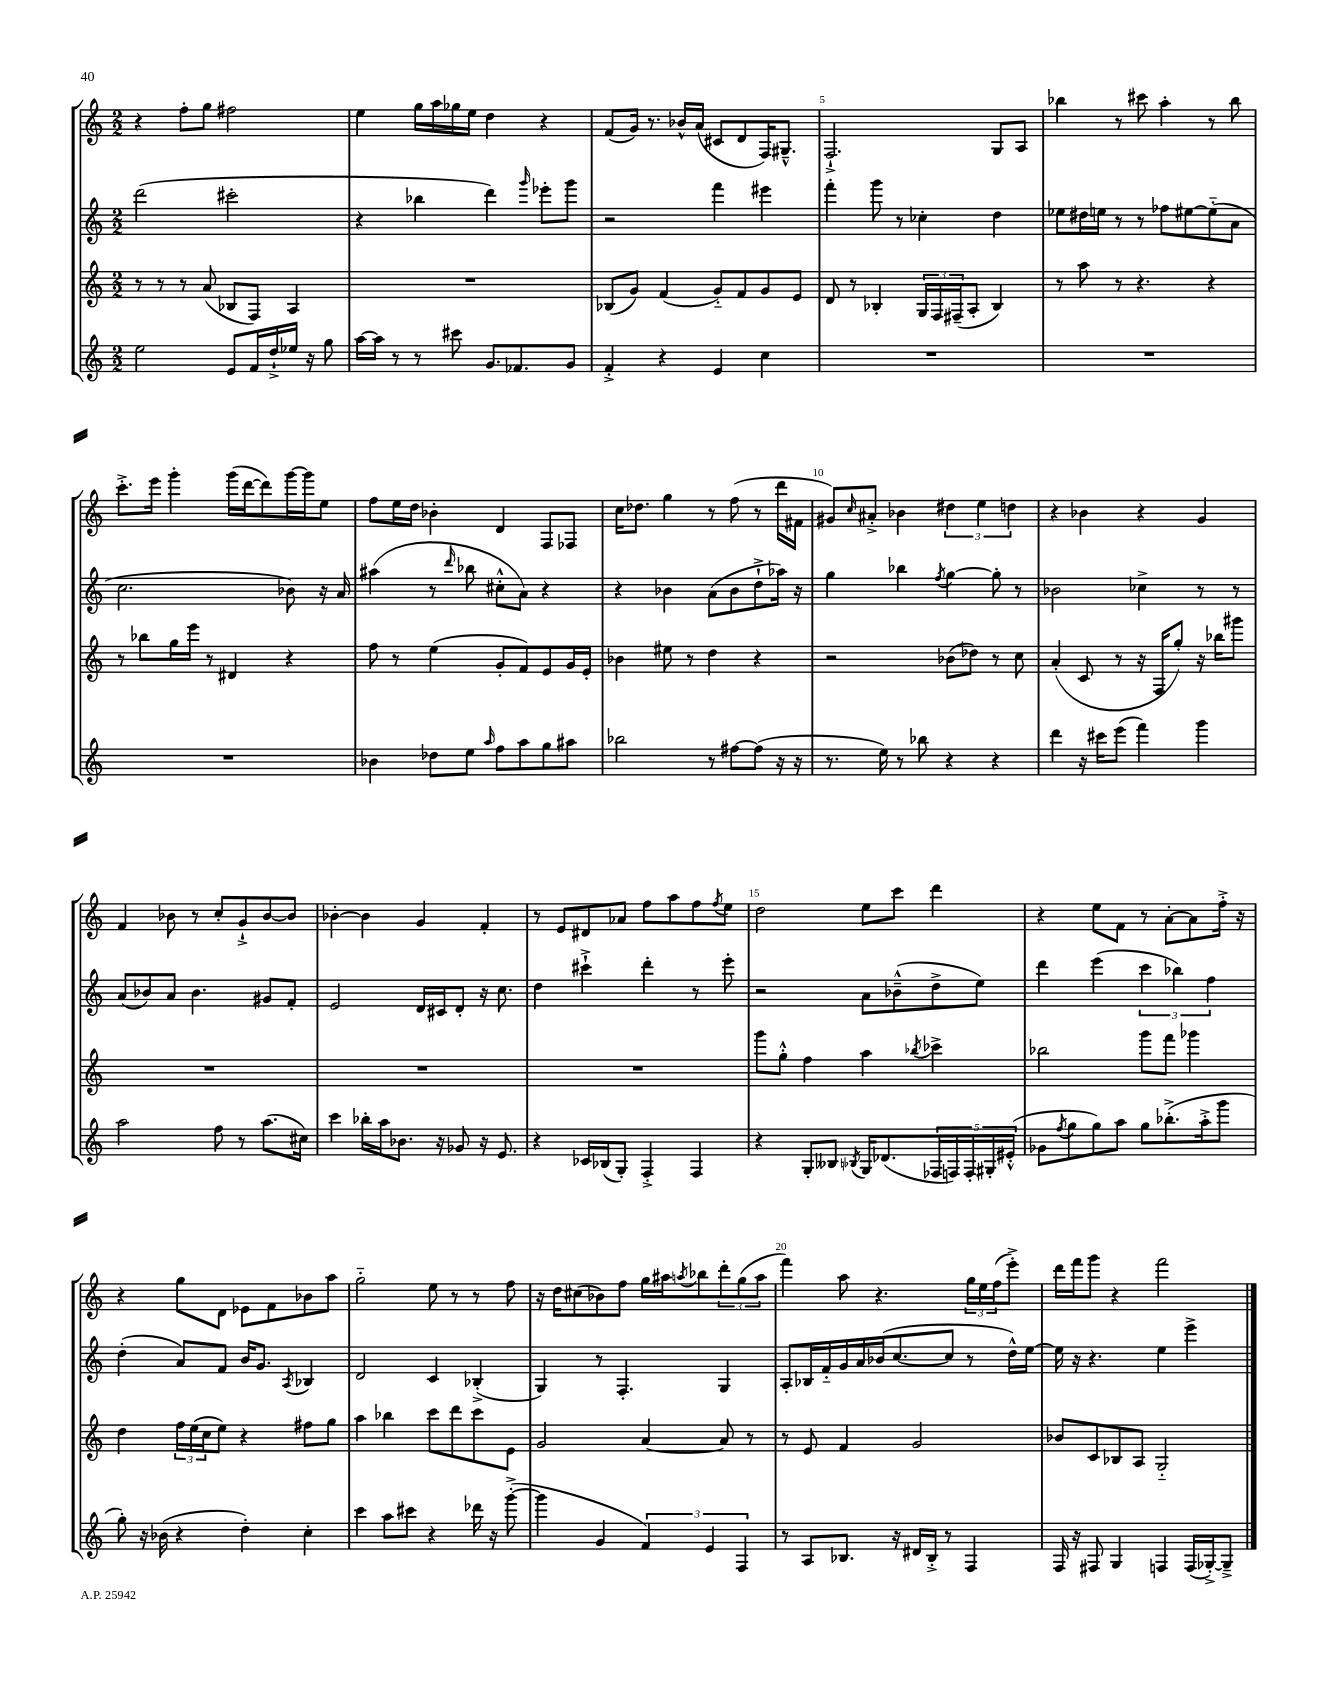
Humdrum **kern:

**kern	**kern	**kern	**kern
*staff4	*staff3	*staff2	*staff1
*clefG2	*clefG2	*clefG2	*clefG2
*k[]	*k[]	*k[]	*k[]
*M2/2	*M2/2	*M2/2	*M2/2
2ee	8r	(2ddd	4r
.	8r	.	.
.	8r	.	8ff'
.	(8a	.	8gg
8e	8B-	2ccc#'	2ff#
16f	8F)	.	.
16dd`^	.	.	.
16ee-	4A	.	.
16r	.	.	.
8gg	.	.	.
=	=	=	=
[16aa	1r	4r	4ee
16aa]	.	.	.
8r	.	.	.
8r	.	4bb-	16gg
.	.	.	16aa
8ccc#	.	.	16gg-
.	.	.	16ee
8.g	.	4ddd)	4dd
8.f-	.	.	.
.	.	16qqggg	.
.	.	8eee-'	4r
8g	.	8ggg	.
=	=	=	=
4f'^	(8B-	2r	(8f
.	8g)	.	16g)
.	.	.	8.r
4r	(4f	.	.
.	.	.	16b-^^
.	.	.	(16a
4e	8g'~)	4fff	8c#
.	8f	.	8d
4cc	8g	4eee#	16F)
.	.	.	8.G#~^^
.	8e	.	.
=	=	=	=
1r	8d	4fff'	2.F`^
.	8r	.	.
.	4B-'	8ggg	.
.	.	8r	.
.	24G	4cc-'	.
.	24F	.	.
.	(24F#~	.	.
.	8A'	.	.
.	4B-)	4dd	8G
.	.	.	8A
=	=	=	=
1r	8r	8ee-	4bb-
.	8aa	16dd#	.
.	.	16ee	.
.	8r	8r	8r
.	4.r	8r	8ccc#
.	.	8ff-	4aa'
.	.	[8ee#	.
.	4r	(8ee#'~]	8r
.	.	8a	8bb-
=	=	=	=
1r	8r	2.cc	8.ccc'^
.	8bb-	.	.
.	.	.	16eee
.	16gg	.	4ggg'
.	16eee	.	.
.	8r	.	.
.	4d#	.	(16ggg
.	.	.	[16ddd
.	.	.	8ddd])
.	4r	8b-)	[16ggg
.	.	.	16ggg]
.	.	16r	8ee
.	.	16a	.
=	=	=	=
4b-	8ff	(4aa#	8ff
.	8r	.	16ee
.	.	.	16dd
8dd-	(4ee	8r	4b-'
.	.	16qqddd	.
8ee	.	8bb-	.
16qqaa	.	.	.
8ff	8g'	8cc#'^^	4d
8aa	8f)	8a)	.
8gg	8e	4r	8F
8aa#	16g	.	8F-
.	16e'	.	.
=	=	=	=
2bb-	4b-	4r	16cc
.	.	.	8.dd-
.	8ee#	4b-	4gg
.	8r	.	.
8r	4dd	(8a	8r
[8ff#	.	8b-	(8ff
(8ff#]	4r	8dd`^	8r
16r	.	16aa-)	16ddd
16r	.	16r	16f#
=	=	=	=
8.r	2r	4gg	8g#)
.	.	.	16qqcc
.	.	.	8a#'^
16ee)	.	.	.
8r	.	4bb-	4b-
8bb-	.	.	.
.	.	8qff	.
4r	(8b-	[4gg	6dd#
.	8dd-)	.	.
.	.	.	6ee
4r	8r	8gg']	.
.	.	.	6dd
.	8cc	8r	.
=	=	=	=
4ddd	(4a'	2b-	4r
16r	8c	.	4b-
16ccc#	.	.	.
(8eee	8r	.	.
4fff)	16r	4cc-^	4r
.	16F	.	.
.	8gg')	.	.
4ggg	16r	8r	4g
.	16bb-	.	.
.	8ggg#	8r	.
=	=	=	=
2aa	1r	(8a	4f
.	.	8b-)	.
.	.	8a	8b-
.	.	4.b-	8r
8ff	.	.	8cc'
8r	.	.	8g`^
(8.aa	.	8g#	[8b-
.	.	8f'	8b-]
16cc#)	.	.	.
=	=	=	=
4ccc	1r	2e	[4b-'
16bb-'	.	.	4b-]
16aa	.	.	.
8.b-	.	.	.
.	.	16d	4g
16r	.	16c#	.
8g-	.	8d'	.
16r	.	16r	4f'
8.e	.	8.cc	.
=	=	=	=
4r	1r	4dd	8r
.	.	.	8e
16c-	.	4ccc#`^	8d#
(16B-	.	.	.
8G')	.	.	8a-
4F'^	.	4ddd'	8ff
.	.	.	8aa
4F	.	8r	8ff
.	.	.	8qff
.	.	8eee'	8ee
=	=	=	=
4r	8ggg	2r	2dd
.	8gg'^^	.	.
8G'	4ff	.	.
8B--	.	.	.
8qB-	.	.	.
16G	4aa	8a	8ee
(8.d-	.	.	.
.	.	(8b-~^^	8ccc
.	8qbb-	.	.
20F-	4ccc-^	8dd^	4ddd
20F)	.	.	.
20F'	.	.	.
.	.	8ee)	.
20G#'	.	.	.
(20e#'^^	.	.	.
=	=	=	=
8g-	2bb-	4ddd	4r
8qff	.	.	.
8gg	.	.	.
8gg)	.	(4eee	8ee
8aa	.	.	8f
8gg	8ggg	6ccc	8r
(8.bb-'^	8fff	.	[8a'
.	.	6bb-)	.
.	4ggg-	.	8a]
16aa'^	.	.	.
.	.	6ff	.
8ggg	.	.	16ff'^
.	.	.	16r
=	=	=	=
8gg')	4dd	(4dd'	4r
16r	.	.	.
(16b-	.	.	.
4r	24ff	8a)	8gg
.	(24ee	.	.
.	24cc	.	.
.	8ee)	8f	8d
4dd')	4r	16b	8e-
.	.	8.g	.
.	.	.	8f
.	.	8qA	.
4cc'	8ff#	4B-	8b-
.	8gg	.	8aa
=	=	=	=
4ccc	4aa	2d	2gg'~
8aa	4bb-	.	.
8ccc#	.	.	.
4r	8ccc	4c	8ee
.	8ddd	.	8r
16ddd-	8ccc	(4B-'^	8r
16r	.	.	.
([8ggg'^	8e	.	8ff
=	=	=	=
4ggg]	2g	4G)	16r
.	.	.	16dd
.	.	.	(8cc#
4g	.	8r	8b-)
.	.	4.F'	8ff
6f)	[4a	.	16gg
.	.	.	16aa#
.	.	.	8qaa
.	.	.	8bb-
6e	.	.	.
.	8a]	4G	12ddd'
6F	.	.	(12gg
.	8r	.	.
.	.	.	12aa
=	=	=	=
8r	8r	8A'	4fff)
8A	8e	16B-	.
.	.	16f'~	.
8.B-	4f	16g	8aa
.	.	16a	.
.	.	(16b-	4.r
16r	.	[8.cc	.
16d#	2g	.	.
16B-'^	.	.	.
8r	.	8cc]	.
4F	.	8r	24gg
.	.	.	24ee
.	.	.	(24ff
.	.	16dd^^)	8eee'^)
.	.	[16ee	.
=	=	=	=
16F	8b-	16ee]	16ddd
16r	.	16r	16fff
8F#	8c	4.r	8ggg
4G	8B-	.	4r
.	8A	.	.
4F	2G'~	4ee	2fff
(16F	.	4eee^	.
[16G-'^)	.	.	.
8G-~^]	.	.	.
==	==	==	==
*-	*-	*-	*-
